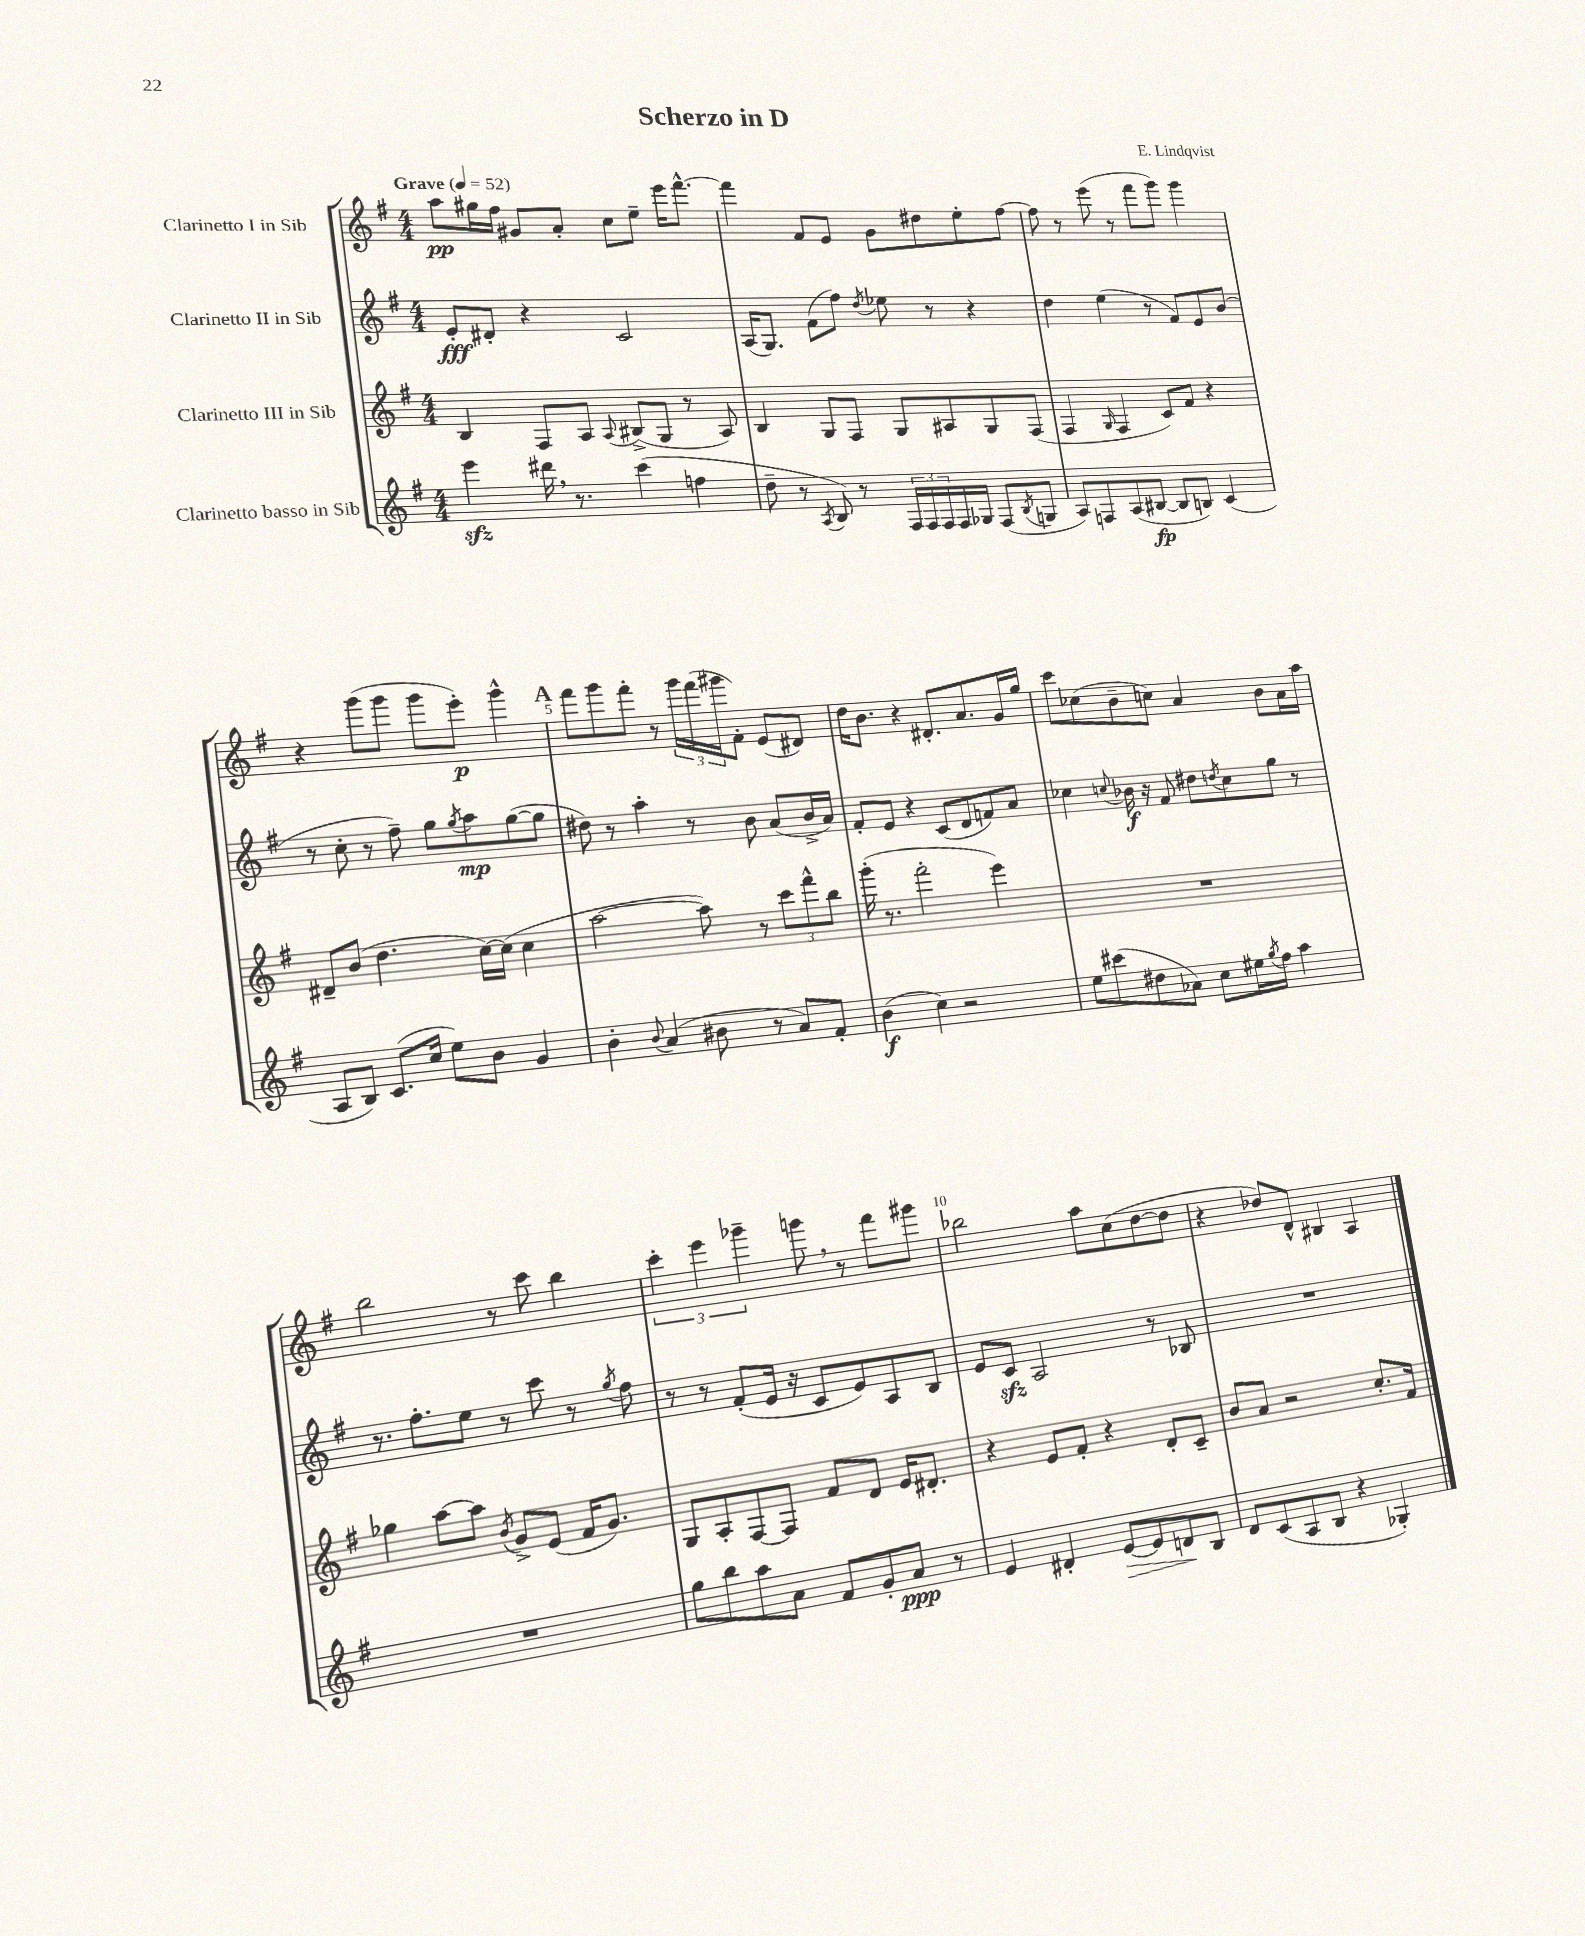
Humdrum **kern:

**kern	**kern	**kern	**kern
*staff4	*staff3	*staff2	*staff1
*clefG2	*clefG2	*clefG2	*clefG2
*k[f#]	*k[f#]	*k[f#]	*k[f#]
*M4/4	*M4/4	*M4/4	*M4/4
*MM52	*MM52	*MM52	*MM52
4eee\	4B/	8e'/L	8aa\L
.	.	8d#'/J	16gg#\L
.	.	.	16ff#\JJ
16ddd#\	8F#/L	4r	8g#/L
8.r	.	.	.
.	8A/J	.	8a'/J
.	8qqA/	.	.
(4ccc\	(8B#^/L	2c/	8cc\L
.	8G/J	.	8ee~\J
4ff\	8r	.	16eee\LK
.	.	.	[8.fff#^^\J
.	8A/)	.	.
=	=	=	=
8dd~\	4B/	(16A/LK	4fff#\]
.	.	8.G/J)	.
8r	.	.	.
8qA/	.	.	.
8B/)	8G/L	(8f#\L	8f#/L
8r	8F#/J	8ff#\J)	8e/J
.	.	8qdd/	.
24F#/LL	8G/L	8ee-\	8g\L
24F#/	.	.	.
24F#/	.	.	.
16F#/	8A#/	8r	8dd#\
16G-/JJ	.	.	.
(8F#/L	8G/	4r	8ee'\
8qB/	.	.	.
8G/J	(8F#/J	.	[8ff#\J
=	=	=	=
8A/L)	4F#/	4dd\	8ff#\]
8F/	.	.	8r
.	16qqG/	.	.
(8A/	4F#/	(4ee\	(8eee\
[8B#/J	.	.	8r
8B#/]L	8c/L)	8r	8fff#\L
8B/J)	8f#/J	8f#/L)	8ggg\J)
(4c/	4r	8e/	4ggg\
.	.	(8b/J	.
=	=	=	=
8A/L	8d#~/L	8r	4r
8B/J)	(8b/J	8cc'\	.
(8.c/L	4.dd\	8r	(8ggg\L
.	.	8ff#~\)	8ggg\J
16cc/Jk	.	.	.
8ee\L)	.	8gg\L	8ggg\L
.	.	8qgg/	.
8b\J	[16cc\LL)	8aa\	8eee'\J)
.	(16cc\]JJ	.	.
4g/	4cc\	([8gg\	4ggg^^\
.	.	8gg\]J	.
=	=	=	=
4b'\	[2aa\	8dd#\)	8fff#\L
.	.	8r	8ggg\
8qqb/	.	.	.
(4a/	.	4aa'\	8fff#'\J
.	.	.	8r
8b#\	8aa\])	8r	24ggg\LL
.	.	.	(24fff#\
.	.	.	24ggg#\J
8r	8r	8b\	8f#'\J)
8a/L)	12ccc\L	(8a/L	(8e/L
.	12fff#^^\	.	.
8f#'/J	.	16b^/L	8d#/J)
.	12bb\J	.	.
.	.	16a/JJ)	.
=	=	=	=
(4b\	(16ggg'\	8f#'/L	16dd\LK
.	8.r	.	8.b\J
.	.	8e/J	.
4cc\)	2fff#'\	4r	4r
2r	.	(8c/L	8.d#'/L
.	.	8d/	.
.	.	.	8.a/
.	4eee\)	8f/)	.
.	.	8a/J	16g/L
.	.	.	16gg/JJ
=	=	=	=
8ee\L	1r	4cc-\	8ccc\L
(8ccc#\	.	.	(8cc-\
.	.	8qqcc/	.
8dd#\	.	16b-\	8b~\
.	.	16r	.
8a-\J)	.	8f#/	8cc\J)
8cc\L	.	8dd#\L	4a/
.	.	8qdd/	.
16ee#\L	.	8cc\	.
8qgg/	.	.	.
16ff#\JJ	.	.	.
4aa\	.	8gg\J	8b\L
.	.	8r	16a\L
.	.	.	16aa\JJ
=	=	=	=
1r	4gg-\	8.r	2bb\
.	.	8.ff#'\L	.
.	[8aa\L	.	.
.	8aa\]J	8ee\J	.
.	8qb/	.	.
.	8g^/L	8r	8r
.	(8e/J	8ccc\	8ccc\
.	16f#/LK	8r	4bb\
.	8.g/J)	.	.
.	.	8qgg/	.
.	.	8ff#\	.
=	=	=	=
8gg\L	8G/L	8r	6ccc'\
8bb\	8A'/	8r	.
.	.	.	6eee\
8aa\	[8F#/	(8f#'/L	.
.	.	.	6ggg-~\
8a\J	8F#/]J	16e/Jk	.
.	.	16r	.
8f#/L	8f#/L	8c/L	8ggg\
8g'/	8d/J	8e/)	8r
8a/J	16e/LK	8A/	8fff#\L
.	8.d#'/J	.	.
8r	.	8B/J	8ggg#\J
=	=	=	=
4e/	4r	8e/L	2bb-\
.	.	8c/J	.
4d#'/	8e/L	2A/	.
.	8f#'/J	.	.
[8e/L	4r	.	8aa\L
8e/]	.	.	(8cc\
8d/	8d'/L	8r	[8dd\
8B/J	8c~/J	8B-/	8dd\]J
=	=	=	=
8d/L	8b/L	1r	4r
(8c/	8a/J	.	.
8A/	2r	.	8dd-/L)
8B/J	.	.	8d^^/J
4r	.	.	4B#/
4G-'/)	8.cc'/L	.	4A/
.	16f#/Jk	.	.
==	==	==	==
*-	*-	*-	*-
